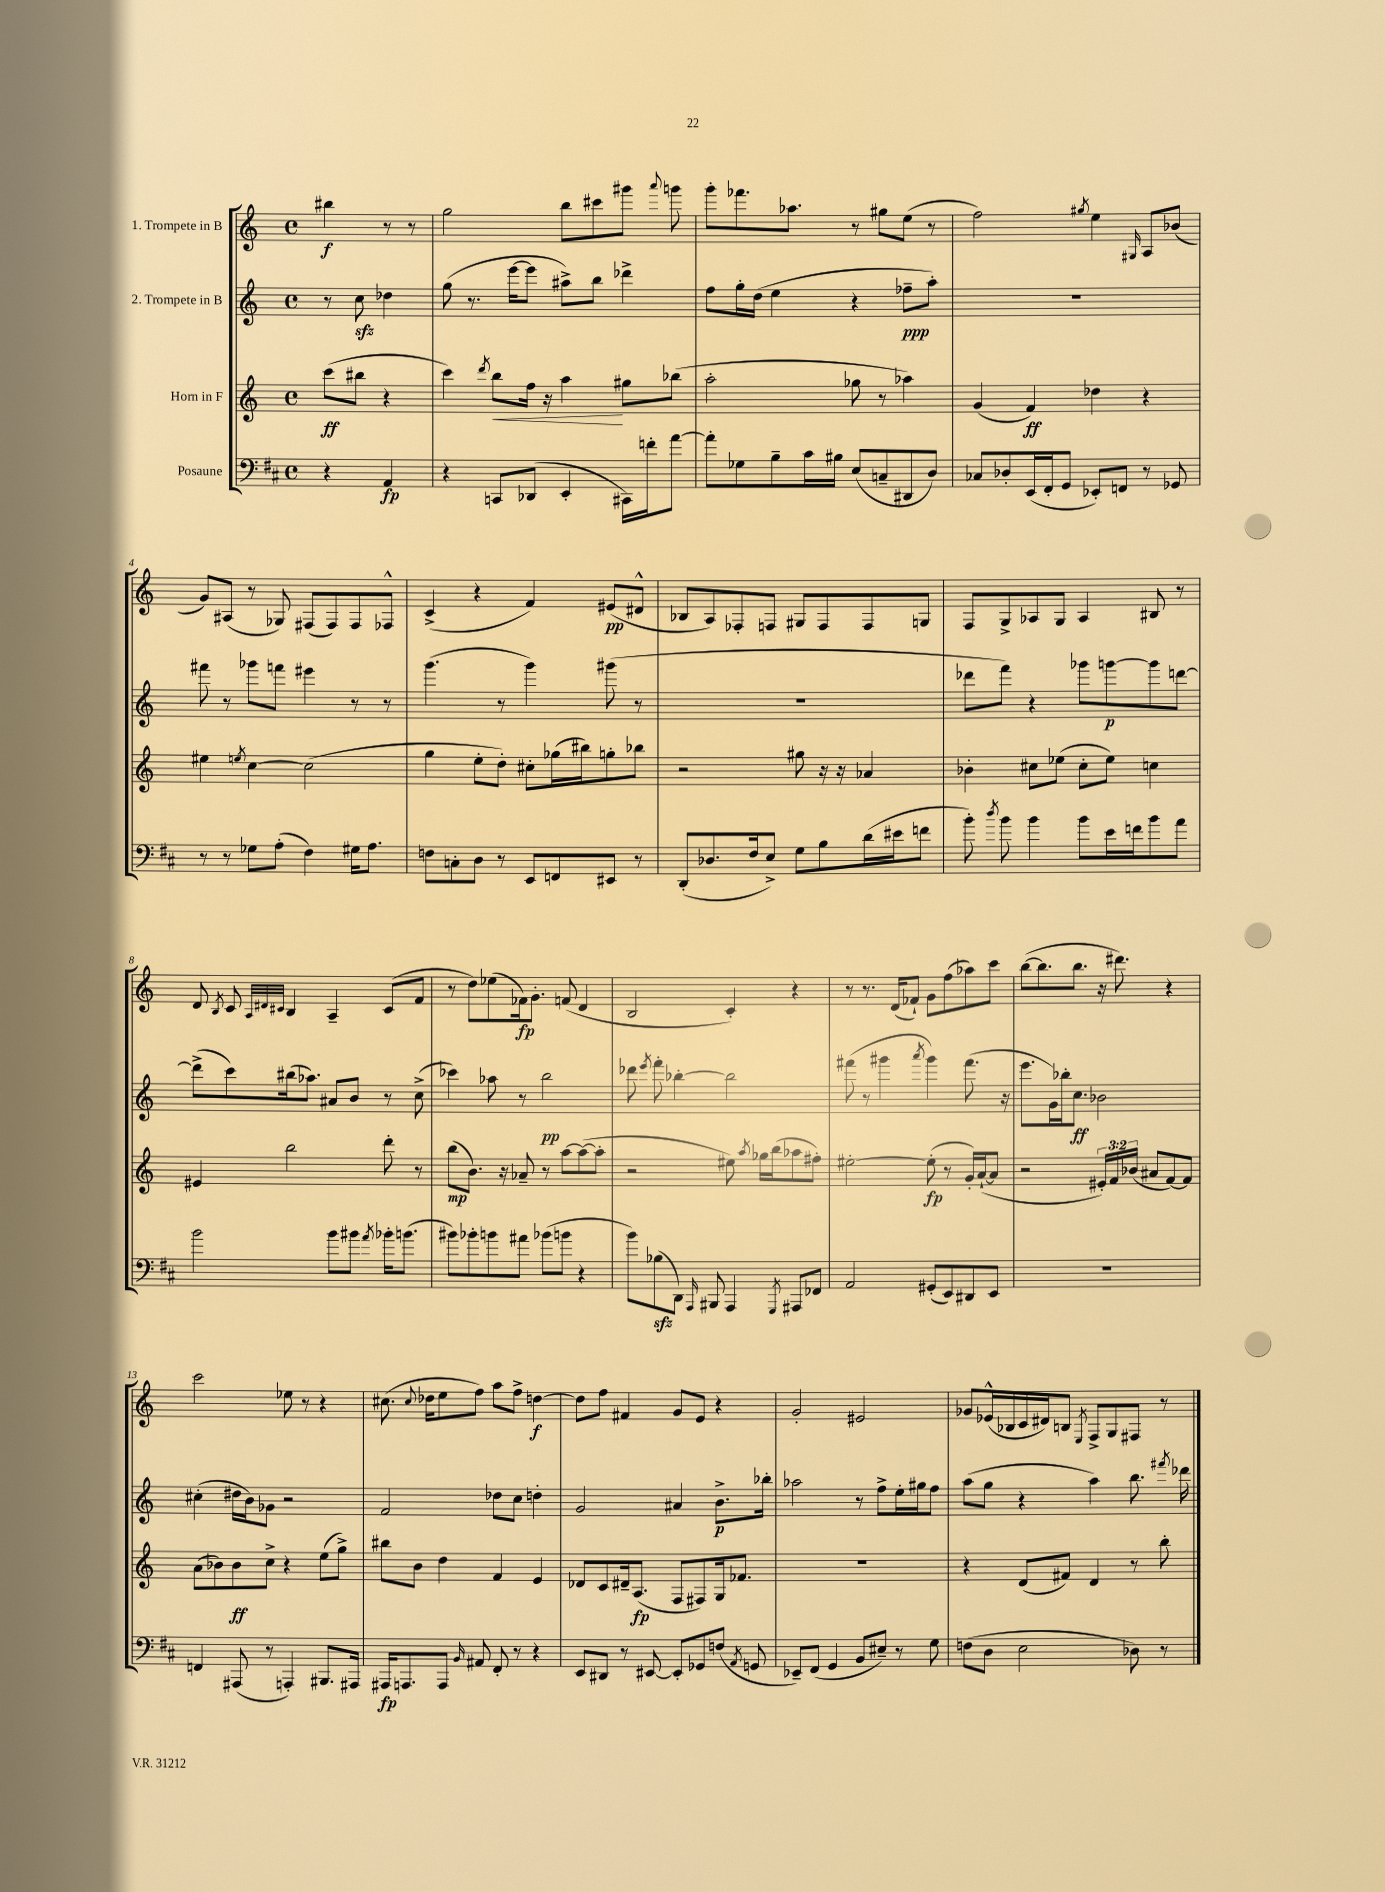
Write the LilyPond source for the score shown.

<<
\new StaffGroup <<
\new Staff = "s0" \with { instrumentName = "1. Trompete in B" } {
    \clef treble \key c \major \defaultTimeSignature \time 4/4 \partial 2
    \autoBeamOff bis''4\f r8 r8 |
    g''2 b''8[ cis'''8 gis'''8] \appoggiatura { a'''8 } g'''8 |
    g'''8[-. fes'''8. aes''8.] r8 gis''8[ e''8]( r8 |
    f''2) \acciaccatura { gis''8 } e''4 \grace { gis16 } a8[ bes'8]( |
    g'8[) ais8]( r8 ges8) fis8[( fis8) fis8 fes8]-^ |
    c'4->( r4 f'4) eis'8[\pp( dis'8]-^ |
    bes8[ a8) fes8-. f8] gis8[ f8 f8 g8] |
    f8[ g8-> aes8 g8] aes4 bis8 r8 |
    d'8 \acciaccatura { b8 } c'8 \grace { a32[ dis'32 cis'32] } b4 a4-- cis'8[( f'8] |
    r8 d''8[) ees''8( fes'16\fp) g'8.]-. f'8( d'4 |
    b2 c'4-.) r4 |
    r8 r8. d'16[( fes'8]-!) g'8[ f''8( aes''8) c'''8] |
    b''8[~( b''8. b''8.] r16 dis'''8.) r4 |
    c'''2 ees''8 r8 r4 |
    cis''8.( \appoggiatura { cis''8 } des''16[ e''8 f''8]) a''8[ f''8]-> d''4~\f |
    d''8[ f''8] fis'4 g'8[ e'8] r4 |
    g'2-. eis'2 |
    ges'8[ ees'16-^( bes16 c'16 dis'16) b8] \acciaccatura { e8 } f8[-> g8 fis8] r8 \bar "|." |
}
\new Staff = "s1" \with { instrumentName = "2. Trompete in B" } {
    \clef treble \key c \major \defaultTimeSignature \time 4/4 \partial 2
    \autoBeamOff r8 c''8\sfz des''4 |
    g''8( r8. e'''16[~ e'''8] ais''8[->) b''8] des'''4-> |
    f''8[ g''16-. d''16]( e''4 r4 fes''8[--\ppp a''8]-.) |
    R1 |
    fis'''8 r8 ges'''8[ f'''8] eis'''4 r8 r8 |
    g'''4.( r8 g'''4) gis'''8( r8 |
    R1 |
    des'''8[ f'''8]) r4 ges'''8[ g'''8~\p g'''8 d'''8]~ |
    d'''8[->( c'''8) bis''16( aes''8.]) ais'8[ b'8] r8 c''8->( |
    ces'''4) aes''8 r8 b''2\pp |
    des'''8 \acciaccatura { e'''8 } f'''8-. bes''4~-. bes''2 |
    fis'''8( r8 gis'''4 \acciaccatura { a'''8 } gis'''4) fis'''8.( r16 |
    e'''8.[ g'16) bes''16-. c''8.]\ff bes'2 |
    cis''4-.( dis''16[ b'16) ges'8] r2 |
    f'2 des''8[ c''8] d''4-. |
    g'2 ais'4 b'8.[->\p bes''16]-. |
    aes''2 r8 f''8[-> e''16-. gis''16 f''8] |
    a''8[( g''8] r4 a''4) b''8. \acciaccatura { fis'''8 } des'''16 \bar "|." |
}
\new Staff = "s2" \with { instrumentName = "Horn in F" } {
    \clef treble \key c \major \defaultTimeSignature \time 4/4 \override Staff.TupletNumber.text = #tuplet-number::calc-fraction-text \partial 2
    \autoBeamOff c'''8[\ff( bis''8] r4 |
    c'''4) \acciaccatura { d'''8 } b''8[\< f''16] r16 a''4\! gis''8[ bes''8]( |
    a''2-. ges''8 r8 aes''4) |
    g'4( f'4\ff) des''4 r4 |
    eis''4 \acciaccatura { e''8 } c''4~ c''2( |
    g''4 e''8[-. d''8]-.) cis''8[-. ges''16( bis''16) g''8-. bes''8] |
    r2 gis''8 r16 r16 aes'4 |
    bes'4-. cis''8[ ees''8]( cis''8[-. ees''8]) c''4 |
    eis'4 b''2 d'''8-. r8 |
    b''8[\mp( b'8.]) r16 aes'8-- r8 a''8[~ a''8~( a''8]-. |
    r2 eis''8) \acciaccatura { a''8 } ges''16[ b''16( aes''8 fis''8]-.) |
    eis''2~-. eis''8-.\fp( r8 g'16[-.) a'16~-!( a'8] |
    r2 \tuplet 3/2 { eis'16[-.) f'16 bes'16]( } ais'8[ f'8~) f'8] |
    a'8[( bes'8) bes'8\ff c''8]-> r4 e''8[( g''8]->) |
    bis''8[ b'8] d''4 f'4 e'4 |
    des'8[ c'8 dis'16-- a8.]\fp( f8[ fis8) g16 fes'8.] |
    R1 |
    r4 d'8[( fis'8]) d'4 r8 b''8-. \bar "|." |
}
\new Staff = "s3" \with { instrumentName = "Posaune" } {
    \clef bass \key d \major \defaultTimeSignature \time 4/4 \partial 2
    \autoBeamOff r4 a,4\fp |
    r4 c,8[ des,8]( e,4-. cis,16[) f'16-. a'8]~ |
    a'8[-. ges8 b8-- cis'16 bis16] e8[( c8-- dis,8 d8]) |
    ces8[ des8-. e,16( fis,16-. g,8] ees,8[-.) f,8] r8 ges,8 |
    r8 r8 ges8[ a8]-.( fis4) gis16[ a8.] |
    f8[ c8-. d8] r8 e,8[ f,8 eis,8] r8 |
    d,8[-.( des8. fis16 e8]->) g8[ b8 d'16( eis'16 f'8] |
    b'8-.) \acciaccatura { d''8 } b'8 b'4 b'8[ e'16 f'16 b'8 a'8] |
    b'2 b'8[ bis'8] \acciaccatura { a'8 } bes'16[-. b'8.]( |
    bis'8[) bes'8-. b'8 ais'8] bes'8[( b'8] r4 |
    b'8[) bes8\sfz( d,8]) \grace { a,,16 } bis,,8 a,,4 \acciaccatura { g,,8 } ais,,8[ fes,8] |
    a,2 gis,8[-.( e,8) dis,8 e,8] |
    R1 |
    f,4 ais,,8( r8 a,,4-.) bis,,8.[ ais,,16] |
    ais,,16[\fp a,,8. a,,8] \grace { b,16 } ais,8 fis,8-. r8 r4 |
    e,8[ dis,8] r8 eis,8~ eis,8[-. ges,8 f8]( \acciaccatura { a,8 } g,8 |
    ees,8[--) fis,8]( g,4 b,8[ eis8]--) r8 g8 |
    f8[( d8] e2 des8) r8 \bar "|." |
}
>>
>>
